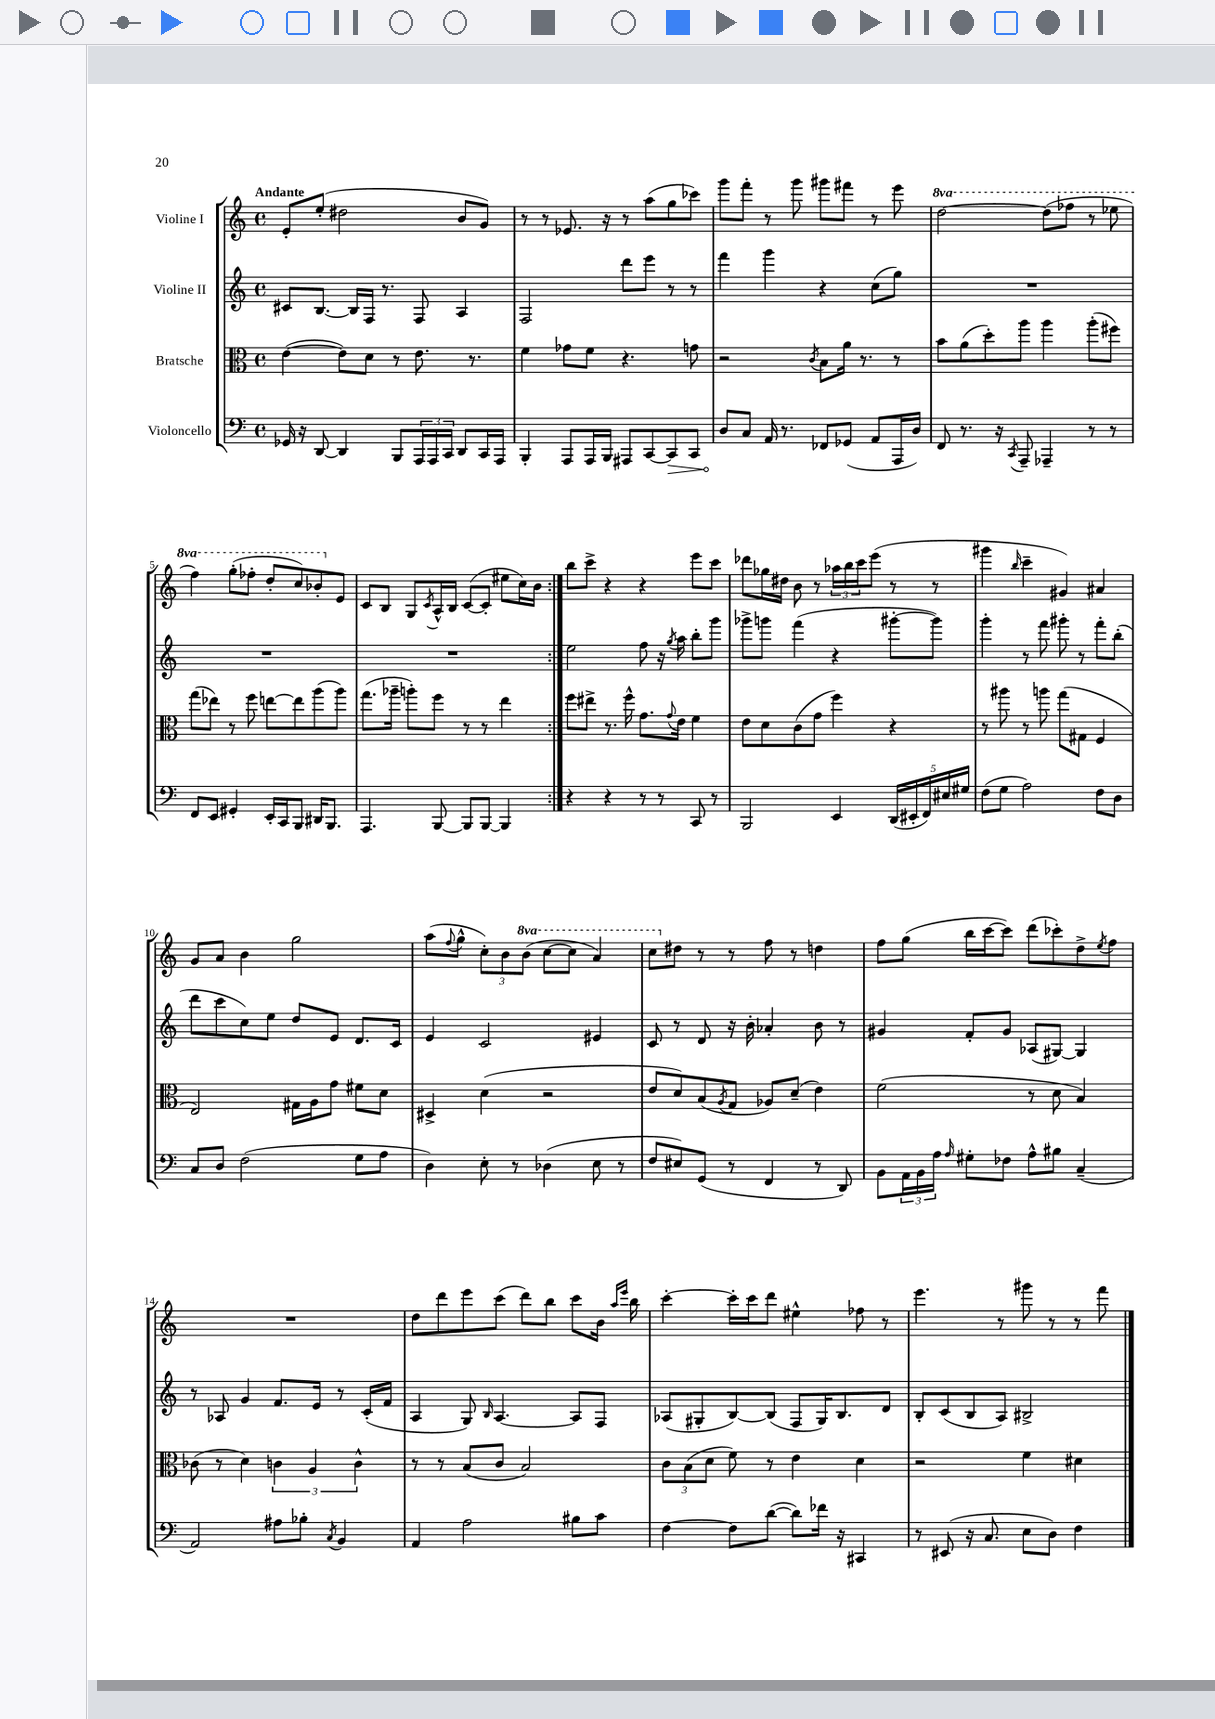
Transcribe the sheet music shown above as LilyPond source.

<<
\new StaffGroup <<
\new Staff = "s0" \with { instrumentName = "Violine I" } {
    \clef treble \key c \major \defaultTimeSignature \time 4/4 \set Staff.ottavationMarkups = #ottavation-simple-ordinals \tempo "Andante"
    \repeat volta 2 { e'8-. e''8-.( dis''2 b'8 g'8) |
    r8 r8 ees'8. r16 r8 a''8( g''8 ces'''8) |
    g'''8 f'''8-. r8 g'''8 gis'''8 fis'''8 r8 e'''8 |
    \ottava #1 d'''2~ d'''8( fes'''8 r8 ees'''8 |
    f'''4) g'''8-.( fes'''8-. d'''8-. c'''8) bes''8-. \ottava #0 e'8 |
    c'8 b8 g8 \acciaccatura { c'8 } a16-^ b16 c'8~( c'8-. eis''8 c''16) b'16 | }
    b''8 c'''8-> r4 r4 e'''8 c'''8 |
    des'''8 ges''16 dis''16 b'8 r8 \tuplet 3/2 { aes''16 b''16 c'''16 } e'''8( r8 r8 |
    gis'''4 \grace { b''16 } c'''4-- gis'4) ais'4 |
    g'8 a'8 b'4 g''2 |
    a''8( \appoggiatura { f''8 } g''8-^ \tuplet 3/2 { c''8-.) b'8 \ottava #1 b''8( } c'''8~ c'''8 a''4) |
    c'''8 \ottava #0 dis''8 r8 r8 f''8 r8 d''4 |
    f''8 g''8( b''16 c'''16~ c'''8) d'''8( ces'''8-.) d''8-> \acciaccatura { e''8 } f''8 |
    R1 |
    d''8 d'''8 e'''8 c'''8( d'''8) b''8 c'''8 b'16 \grace { a''16 e'''16 } b''16 |
    c'''4~-. c'''16-. c'''16 d'''8 eis''4-^ fes''8 r8 |
    e'''4. r8 gis'''8 r8 r8 f'''8 \bar "|." |
}
\new Staff = "s1" \with { instrumentName = "Violine II" } {
    \clef treble \key c \major \defaultTimeSignature \time 4/4
    \repeat volta 2 { cis'8 b8.~ b16 f16 r8. f8 a4 |
    f2 d'''8 e'''8 r8 r8 |
    f'''4 g'''4 r4 c''8( g''8) |
    R1 |
    R1 |
    R1 | }
    e''2 f''8 r16 \acciaccatura { g''8 } a''16 b''8-. g'''8 |
    ges'''8-> g'''8 f'''4( r4 gis'''8~-. gis'''8) |
    g'''4-. r8 f'''8 gis'''8-. r8 f'''8-. b''8-.( |
    d'''8 c'''8 c''8) e''8 d''8 e'8 d'8. c'16 |
    e'4 c'2 eis'4 |
    c'8 r8 d'8 r16 b'16-. aes'4-. b'8 r8 |
    gis'4 f'8-. gis'8 aes8( gis8~) gis4 |
    r8 aes8 g'4 f'8. e'16 r8 c'16-.( f'16 |
    a4 g8) \grace { b16 } a4.~ a8 f8 |
    aes8( gis8-. b8~) b8( f8 gis16) b8. d'8 |
    b8-. c'8( b8 a8) bis2-> \bar "|." |
}
\new Staff = "s2" \with { instrumentName = "Bratsche" } {
    \clef alto \key c \major \defaultTimeSignature \time 4/4
    \repeat volta 2 { e'4~( e'8) d'8 r8 e'8. r8. |
    f'4 ges'8 f'8 r4. g'8 |
    r2 \acciaccatura { c'8 } b8 a'16 r8. r8 |
    b'8 a'8( d''8-.) a''8 a''4 a''8-.( fis''8) |
    g''8( ees''8) r8 f''8 e''8~ e''8 a''8( a''8) |
    g''8.( aes''16-- a''8-.) f''8 r8 r8 e''4 | }
    f''8 eis''8-> r8. f''16-^ g'8. \appoggiatura { g'8 } e'16 f'4 |
    e'8 d'8 c'8( g'8 f''4) r4 |
    r8 ais''8 r8 a''8 g''8( gis8 f4 |
    e2) gis16 a16 g'8 fis'8 d'8 |
    dis4-> d'4( r2 |
    e'8 d'8) b8( \acciaccatura { a8 } g8 aes8) d'8--( e'4) |
    f'2( r8 d'8 b4) |
    ces'8( r8 d'4) \tuplet 3/2 { c'4 a4 c'4-^ } |
    r8 r8 b8( c'8 b2) |
    \tuplet 3/2 { c'8 b8( d'8 } f'8) r8 e'4 d'4 |
    r2 f'4 dis'4 \bar "|." |
}
\new Staff = "s3" \with { instrumentName = "Violoncello" } {
    \clef bass \key c \major \defaultTimeSignature \time 4/4
    \repeat volta 2 { ges,16 r16 d,8~ d,4 b,,8 \tuplet 3/2 { a,,16 a,,16 c,16 } d,8 c,16 a,,16 |
    b,,4-. a,,8 a,,16 b,,16 ais,,8 c,8~ \once \override Hairpin.circled-tip = ##t c,8\> c,8 |
    d8\! c8 a,16 r8. fes,8 ges,8( a,8 a,,16 d16) |
    f,8 r8. r16 \acciaccatura { c,8 } a,,8-- aes,,4-- r8 r8 |
    f,8 e,8 gis,4-. e,16-. c,16 b,,8 dis,16 b,,8. |
    a,,4. b,,8~ b,,8 b,,8~ b,,4 | }
    r4 r4 r8 r8 c,8 r8 |
    b,,2 e,4 \tuplet 5/4 { d,16( eis,16-. f,16) eis16 gis16 } |
    f8( g8 a2) f8 d8 |
    c8 d8 f2( g8 a8 |
    d4) e8-. r8 des4( e8 r8 |
    f8 eis8) g,8( r8 f,4 r8 d,8) |
    b,8 \tuplet 3/2 { a,16 b,16 a16 } \grace { a16 } gis8-. fes8 a8-^ bis8 c4--( |
    a,2) ais8 bes8-. \acciaccatura { c8 } b,4 |
    a,4 a2 bis8 c'8 |
    f4~ f8 d'8~( d'8) fes'16 r16 cis,4 |
    r8 eis,8( r16 c8. e8 d8) f4 \bar "|." |
}
>>
>>
